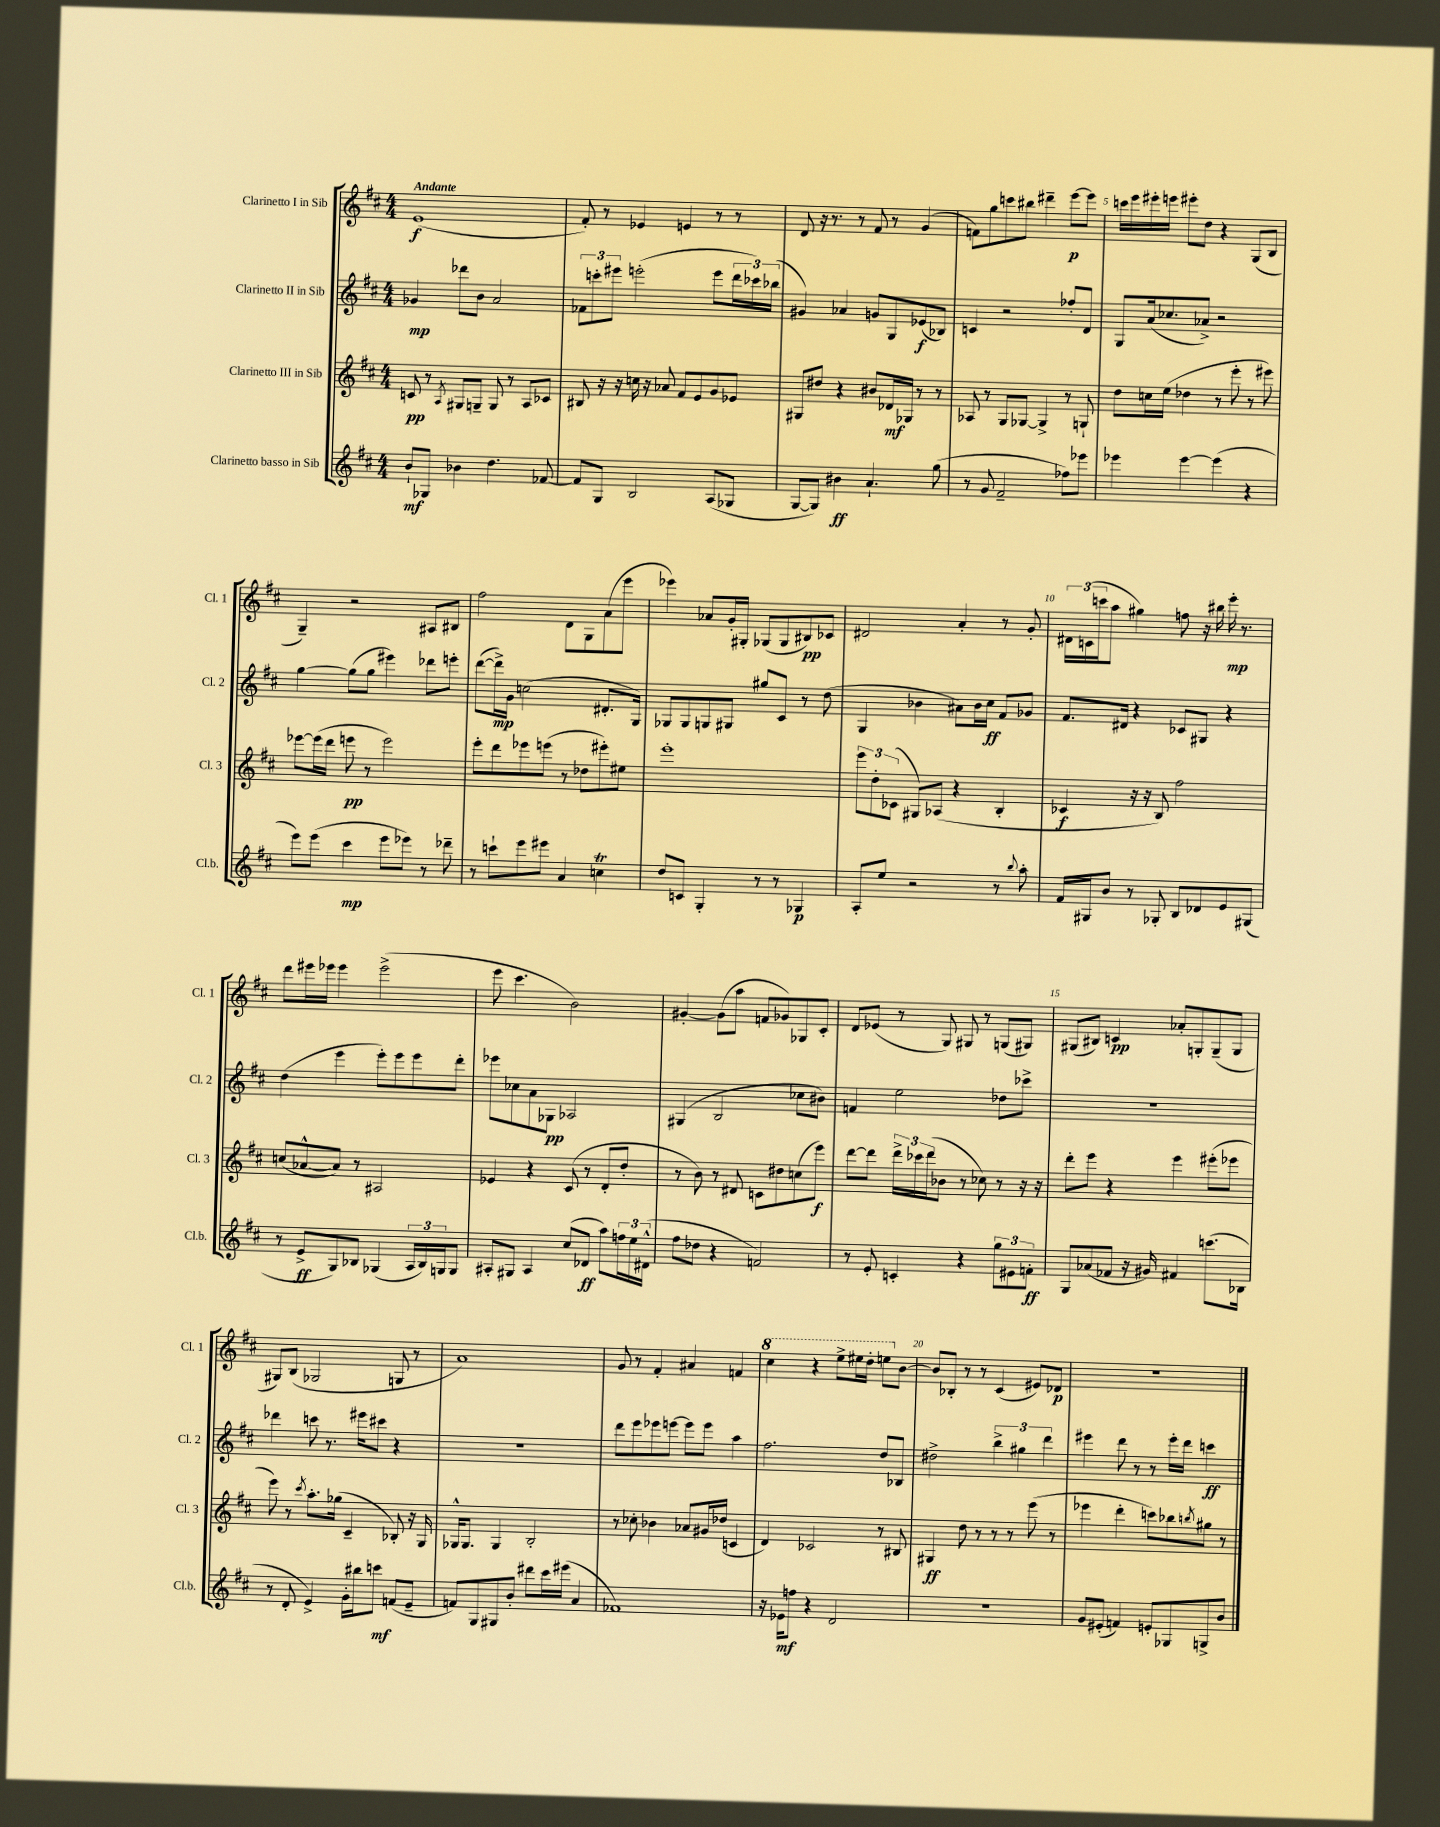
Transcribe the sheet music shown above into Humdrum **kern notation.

**kern	**kern	**kern	**kern
*staff4	*staff3	*staff2	*staff1
*clefG2	*clefG2	*clefG2	*clefG2
*k[f#c#]	*k[f#c#]	*k[f#c#]	*k[f#c#]
*M4/4	*M4/4	*M4/4	*M4/4
8b`	8c	4g-	(1e
8G-	8r	.	.
.	8qA	.	.
4b-	8G#	8ddd-	.
.	8G~	8b	.
4.dd	8G	2a	.
.	8r	.	.
.	8A	.	.
[8f-	8c-	.	.
=	=	=	=
8f-]	8B#	12f-	8f#')
.	.	12ccc'	.
8G	16r	.	8r
.	.	12eee#	.
.	16r	.	.
2B	16cc	(2eee'	4e-
.	16r	.	.
.	8a-	.	.
.	8f#	.	4e
.	8e	.	.
(8A	8g	8eee	8r
8G-	8e-	24ddd	8r
.	.	24ccc-)	.
.	.	(24bb-	.
=	=	=	=
[8G	8G#	4g#)	8d
8G])	8dd#	.	16r
.	.	.	8.r
4b#	4r	4a-	.
.	.	.	8r
4.a`	8b#	8g	8f#
.	16d-	8G	8r
.	16G-	.	.
.	8r	(8e-	(4g
(8gg	8r	8B-)	.
=	=	=	=
8r	8A-	4c	8f)
8g	8r	.	8gg
2f#~	8G	2r	8ccc
.	[8G-	.	8bb#
.	4G-^]	.	4ddd#~
8ff-)	8r	8ff-'	[8eee
8eee-	8G`	8d	8eee]
=	=	=	=
4eee-	8dd	8G	16ccc
.	.	.	16eee
.	16cc	(16a	16eee#'
.	(16ee	8.cc-	16eee
[4eee-	4dd-	.	8eee#'
.	.	8a-^)	8dd
(4eee-]	8r	2r	4r
.	8eee'	.	.
4r	8r	.	(8G
.	8eee#)	.	8B
=	=	=	=
8eee)	[8eee-	[4gg	4G~)
(8eee	(16eee-]	.	.
.	16ddd	.	.
4ccc#	8eee	(8gg]	2r
.	8r	8gg	.
8eee	2eee)	4eee#)	.
8eee-)	.	.	.
8r	.	8ddd-	8A#
8ddd-~	.	8eee'	8B#
=	=	=	=
8r	8eee'	([8ddd	2ff#
8ccc`	8ddd	16ddd^])	.
.	.	16g	.
8eee	8eee-	(2cc	.
8eee#	(8eee	.	.
4a	8r	.	8d
.	8dd-	.	8G
4cc	8eee#')	8.d#'	(8a
.	8ee#	.	8eee
.	.	16G)	.
=	=	=	=
8dd	1eee'	8G-	4eee-)
8c	.	8G-	.
4G'	.	8G	8a-
.	.	8G#	16g'
.	.	.	16G#'
8r	.	8gg#	(8G-
8r	.	8c#	8G-
4G-	.	8r	8B#)
.	.	(8dd	8c-
=	=	=	=
8A'	12eee	4G	2d#
.	12dd'	.	.
8ee	.	.	.
.	(12c-	.	.
2r	8G#)	4b-	.
.	(8A-	.	.
.	4r	8a#)	4a'
.	.	16b-	.
.	.	16cc#	.
8r	4B'	8f#	8r
8qqbb	.	.	.
8aa'	.	8g-	8g'
=	=	=	=
16f#	4c-	8.f#	24d#
.	.	.	(24c
16G#	.	.	.
.	.	.	24ccc
8b	.	.	8aa
.	.	16d#	.
8r	16r	4r	4gg#)
.	16r	.	.
8G-'	8B)	.	.
8B	2ff#	8c-	8ff
8d-	.	8G#	16r
.	.	.	16bb#
8e	.	4r	16eee'
.	.	.	8.r
(8G#	.	.	.
=	=	=	=
8r	(8cc	(4dd	8ddd
8e^	[8a-^^	.	16eee#
.	.	.	16eee-
8G)	8a-])	4eee	4eee-
8B-	8r	.	.
(4G-	2A#	8eee')	(2eee-^
.	.	8eee	.
24A	.	8eee	.
24B-)	.	.	.
24G	.	.	.
8G	.	8ddd'	.
=	=	=	=
8A#'	4e-	8eee-	8eee
8G#	.	8cc-	4.ccc#
4A#	4r	8a	.
.	.	8G-	.
(8cc#	(8c#	2A-	2b)
8d-	8r	.	.
8aa)	8d'	.	.
24ff	8dd'	.	.
24ee	.	.	.
(24d#^^	.	.	.
=	=	=	=
8ff#	8r	(4G#	[4g#'
8dd-	8b)	.	.
4r	8r	2B	(8g#]
.	8d#	.	8aa
2f)	8c	.	8f
.	8dd#	.	8g-)
.	(8cc	8cc-	8G-
.	8eee)	8b#)	8c#'
=	=	=	=
8r	[8ddd	4f	8d
8e'	8ddd]	.	(8e-
4c'	24ddd^	2ee	8r
.	24ccc-	.	.
.	(24ddd	.	.
.	8b-	.	8G)
4r	8r	.	8G#
.	8cc-)	.	8r
12gg	8r	8dd-	(8G
12e#	.	.	.
.	16r	8ccc-^	8G#)
12f'	.	.	.
.	16r	.	.
=	=	=	=
8G	8ddd'	1r	(8G#
(8a-	8eee	.	8B#)
8f-	4r	.	4c
16r	.	.	.
16g#)	.	.	.
4f#	4eee	.	8a-'
.	.	.	8G'
(8.ccc	(8eee#'	.	(8G~
.	8eee-	.	8G
16B-	.	.	.
=	=	=	=
8r	8eee)	4ddd-	8G#)
8d'	8r	.	(8B
.	8qccc#	.	.
4e^)	8.aa'	8ccc	2G-
.	.	8.r	.
.	(16gg-	.	.
16g'	4c#~	.	.
16bb#	.	16eee#	.
8ccc	.	8ccc#	.
(8f	8B-')	4r	8G
8e~	16r	.	8r
.	16G	.	.
=	=	=	=
8f)	16G-^^	1r	1a)
.	8.G-	.	.
8G	.	.	.
8G#	4G-	.	.
8b'	.	.	.
8ddd#	2B'	.	.
16ccc#	.	.	.
(16eee#	.	.	.
4a	.	.	.
=	=	=	=
1f-)	8r	8ddd	8g
.	8cc-'	8eee	8r
.	4b-	8eee-	4f#'
.	.	[8eee	.
.	8a-	8eee]	4a#
.	16g#	8eee	.
.	(16dd-	.	.
.	4c	4aa	4f
=	=	=	=
16r	4d)	2.ff#	4ccc#
16e-	.	.	.
8ff	.	.	.
4r	2c-	.	4r
2d	.	.	8eee^
.	.	.	16eee#
.	.	.	16ddd'
.	8r	8dd	8eee
.	8B#	8B-	[8b
=	=	=	=
1r	4G#	2dd#^	8b]
.	.	.	8B-'
.	8dd	.	8r
.	8r	.	8r
.	8r	6bb^	(4c#
.	8r	.	.
.	.	6gg#	.
.	(8eee	.	8e#)
.	.	6ddd	.
.	8r	.	8d-
=	=	=	=
8g	4eee-	4eee#	1r
(8e#'	.	.	.
4f)	4ddd'	8ddd	.
.	.	8r	.
8e'	8ccc)	8r	.
8G-	8bb-	16eee#'	.
.	.	16ddd	.
.	8qbb	.	.
8G^	8gg#	4ccc	.
8b	8r	.	.
==	==	==	==
*-	*-	*-	*-
